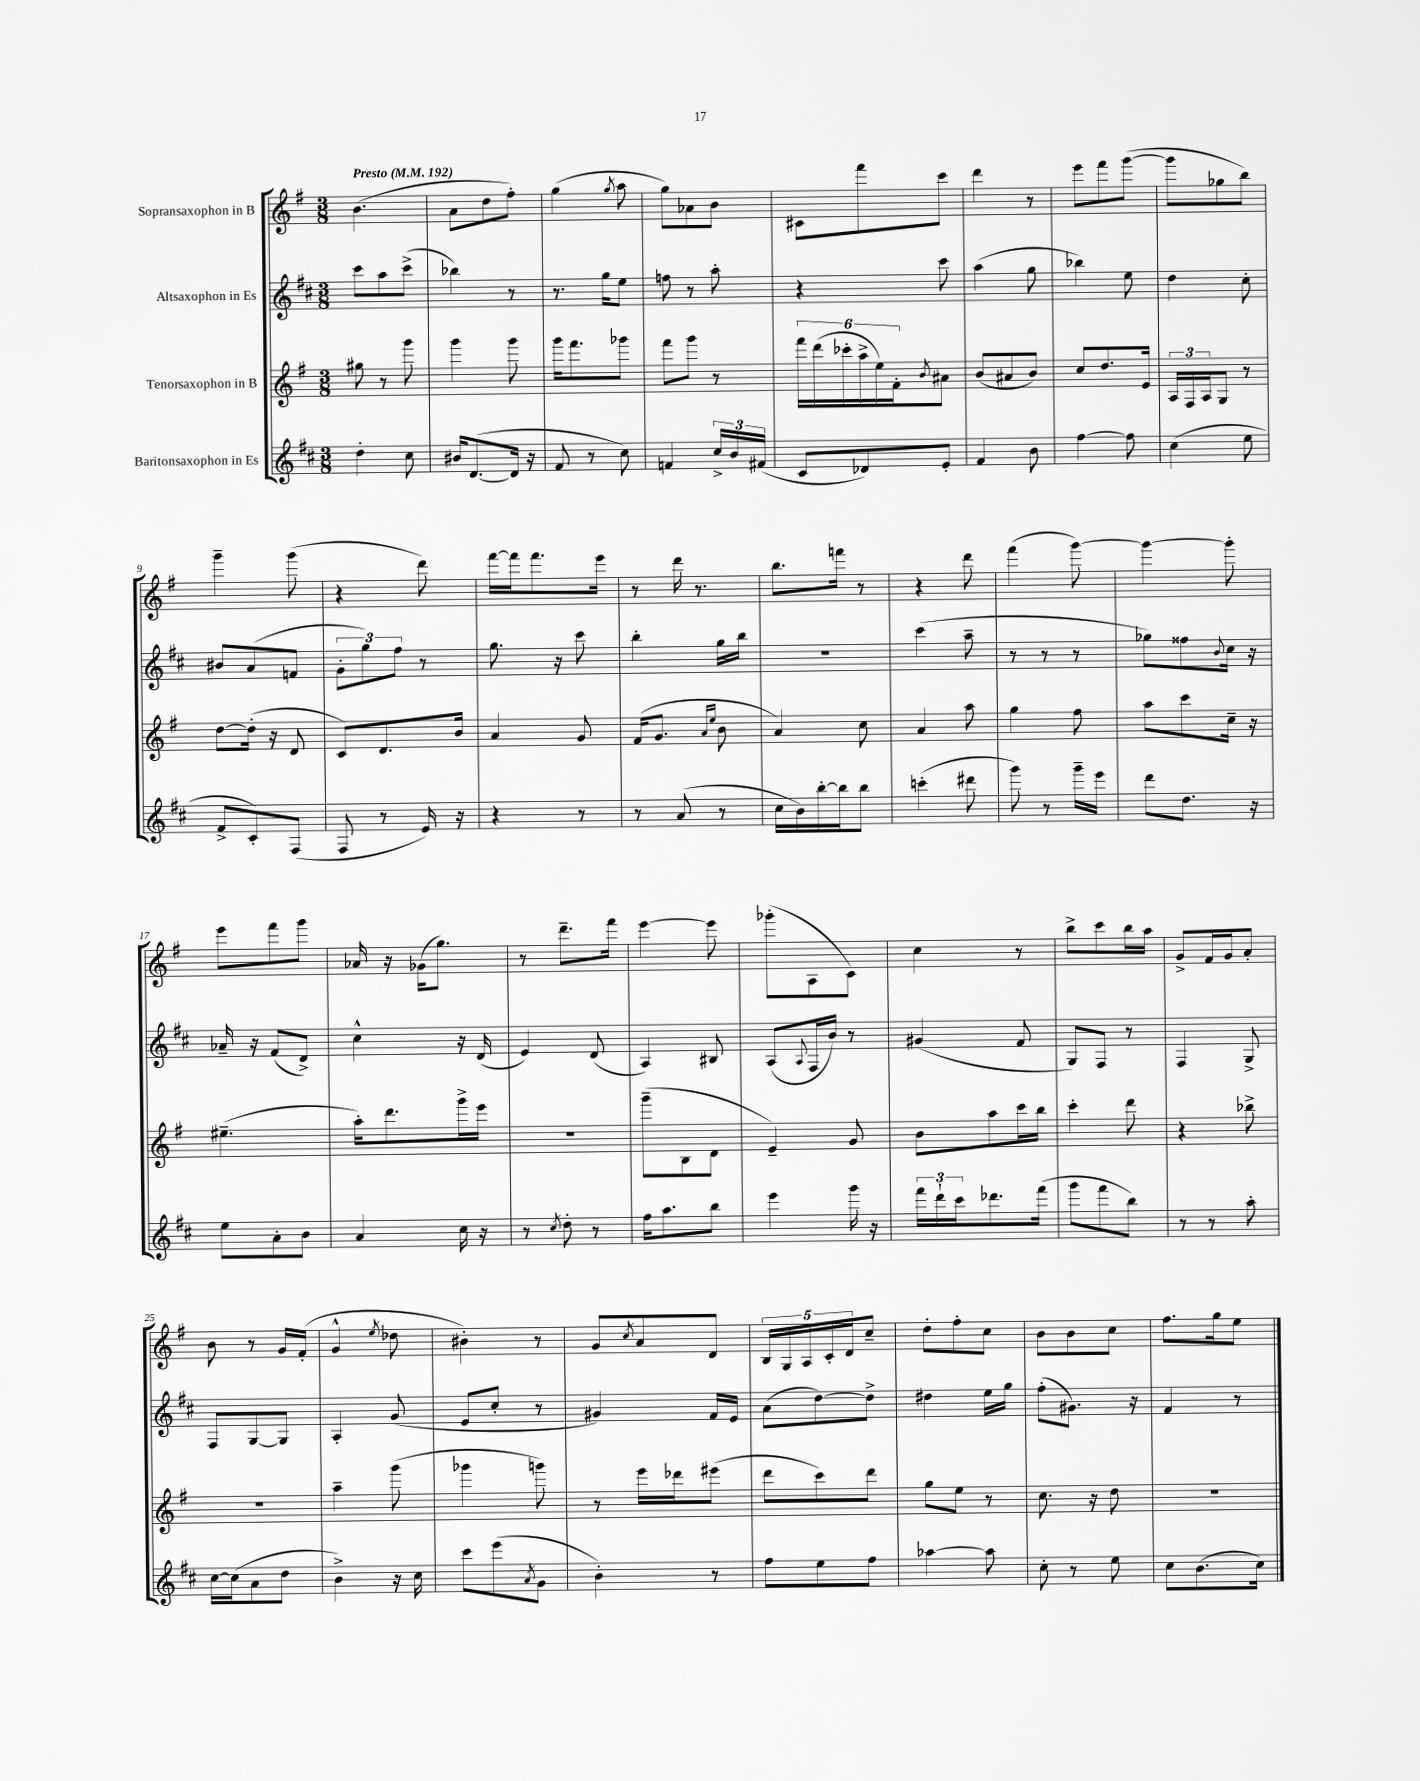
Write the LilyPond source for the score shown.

<<
\new StaffGroup <<
\new Staff = "s0" \with { instrumentName = "Sopransaxophon in B" } {
    \clef treble \key g \major \numericTimeSignature \time 3/8 \tempo "Presto" 4 = 192
    b'4.( |
    a'8 d''8 fis''8-.) |
    g''4( \acciaccatura { g''8 } a''8 |
    g''8) aes'8 b'8 |
    cis'8 fis'''8 c'''8 |
    d'''4 r8 |
    e'''8 fis'''8 g'''8~( |
    g'''8 ges''8 b''8) |
    g'''4-- g'''8( |
    r4 d'''8) |
    fis'''16~ fis'''16 fis'''8. e'''16 |
    r8 d'''16 r8. |
    b''8. f'''16 r8 |
    r4 d'''8 |
    fis'''4( g'''8~) |
    g'''4~ g'''8-. |
    e'''8 fis'''8 g'''8 |
    aes'16 r16 ges'16( g''8.) |
    r8 d'''8.-- fis'''16 |
    e'''4~ e'''8 |
    ges'''8-.( a8 c'8) |
    c''4 r8 |
    b''8-> c'''8 b''16 a''16 |
    g'8-> fis'16 g'16 a'8-. |
    b'8 r8 g'16 fis'16-.( |
    g'4-^ \acciaccatura { e''8 } des''8 |
    bis'4-.) r8 |
    g'8 \acciaccatura { c''8 } a'8 d'8 |
    \tuplet 5/4 { b16 g16 a16 c'16-. d'16 } c''8-- |
    d''8-. fis''8-. c''8 |
    b'8 b'8 c''8 |
    fis''8. g''16 e''8 \bar "|." |
}
\new Staff = "s1" \with { instrumentName = "Altsaxophon in Es" } {
    \clef treble \key d \major \numericTimeSignature \time 3/8
    cis'''8 a''8 cis'''8->( |
    bes''4) r8 |
    r8. g''16 e''8 |
    f''8 r8 a''8-. |
    r4 cis'''8 |
    a''4( g''8 |
    bes''4) e''8 |
    d''4 cis''8-. |
    bis'8 a'8( f'8 |
    \tuplet 3/2 { g'8-. g''8) fis''8 } r8 |
    g''8. r16 cis'''8 |
    b''4-. g''16 b''16 |
    R4. |
    cis'''4( a''8-- |
    r8 r8 r8 |
    ges''8) fisis''8 \appoggiatura { b'8 } cis''16 r16 |
    aes'16-- r16 fis'8( d'8->) |
    cis''4-^ r16 d'16( |
    e'4) d'8( |
    a4) bis8 |
    a8( \appoggiatura { a8 } fis16 b'16) r8 |
    gis'4( fis'8 |
    g8) fis8 r8 |
    fis4 g8-> |
    fis8 g8~ g8 |
    a4-. g'8( |
    e'8 cis''8-. r8 |
    gis'4) fis'16 e'16 |
    a'8( d''8~) d''8-> |
    dis''4 e''16 g''16 |
    fis''8-.( gis'8.) r16 |
    fis'4 r8 \bar "|." |
}
\new Staff = "s2" \with { instrumentName = "Tenorsaxophon in B" } {
    \clef treble \key g \major \numericTimeSignature \time 3/8
    gis''8 r8 g'''8 |
    g'''4 g'''8 |
    g'''16 fis'''8. ges'''8 |
    fis'''8 g'''8 r8 |
    \tuplet 6/4 { fis'''16 d'''16( ces'''16-. a''16-> e''16) fis'16-. } \acciaccatura { b'8 } ais'8 |
    b'8( ais'8 b'8) |
    c''8 d''8. e'16 |
    \tuplet 3/2 { a16 fis16 a16 } g8 r8 |
    d''8~ d''16-.( r16 d'8 |
    c'8) d'8. b'16 |
    a'4 g'8 |
    fis'16( g'8. \grace { a'16 e''16 } b'8 |
    a'4) c''8 |
    a'4 a''8 |
    g''4 fis''8 |
    a''8 c'''8 c''16-- r16 |
    eis''4.--( |
    a''16-.) d'''8. g'''16-> e'''16 |
    r4. |
    g'''8--( b8 d'8 |
    e'4--) g'8 |
    b'8 a''8 c'''16 b''16 |
    c'''4-. d'''8 |
    r4 bes''8-> |
    R4. |
    a''4-- g'''8( |
    ges'''4 g'''8) |
    r8 e'''16 des'''16 eis'''8( |
    d'''8 c'''8) d'''8 |
    g''8 e''8 r8 |
    c''8. r16 d''8 |
    R4. \bar "|." |
}
\new Staff = "s3" \with { instrumentName = "Baritonsaxophon in Es" } {
    \clef treble \key d \major \numericTimeSignature \time 3/8
    d''4-. cis''8 |
    bis'16 d'8.~( d'16 r16 |
    fis'8 r8 cis''8) |
    f'4 \tuplet 3/2 { cis''16-> b'16 fis'16( } |
    cis'8 des'8) e'8-. |
    fis'4 b'8 |
    fis''4~ fis''8 |
    cis''4( e''8 |
    fis'8-> cis'8-.) fis8( |
    fis8 r8 e'16) r16 |
    r4 r8 |
    r8 a'8( r8 |
    cis''16 b'16) b''16~-. b''16 b''8 |
    c'''4-.( dis'''8 |
    g'''8) r8 g'''16-- e'''16 |
    d'''8 d''8. r16 |
    e''8 a'8-. b'8 |
    a'4 cis''16 r16 |
    r8 \acciaccatura { cis''8 } d''8-. r8 |
    fis''16 a''8. b''8 |
    e'''4 g'''16 r16 |
    \tuplet 3/2 { fis'''16 d'''16-! cis'''16 } des'''8. fis'''16( |
    g'''8 fis'''8 b''8) |
    r8 r8 a''8-. |
    cis''16~ cis''16( a'8 d''8 |
    b'4->) r16 cis''16 |
    cis'''8 e'''8( \acciaccatura { a'8 } g'8 |
    b'4-.) r8 |
    fis''8 e''8 fis''8 |
    aes''4~ aes''8 |
    cis''8-. r8 e''8 |
    cis''8 b'8.( cis''16) \bar "|." |
}
>>
>>
